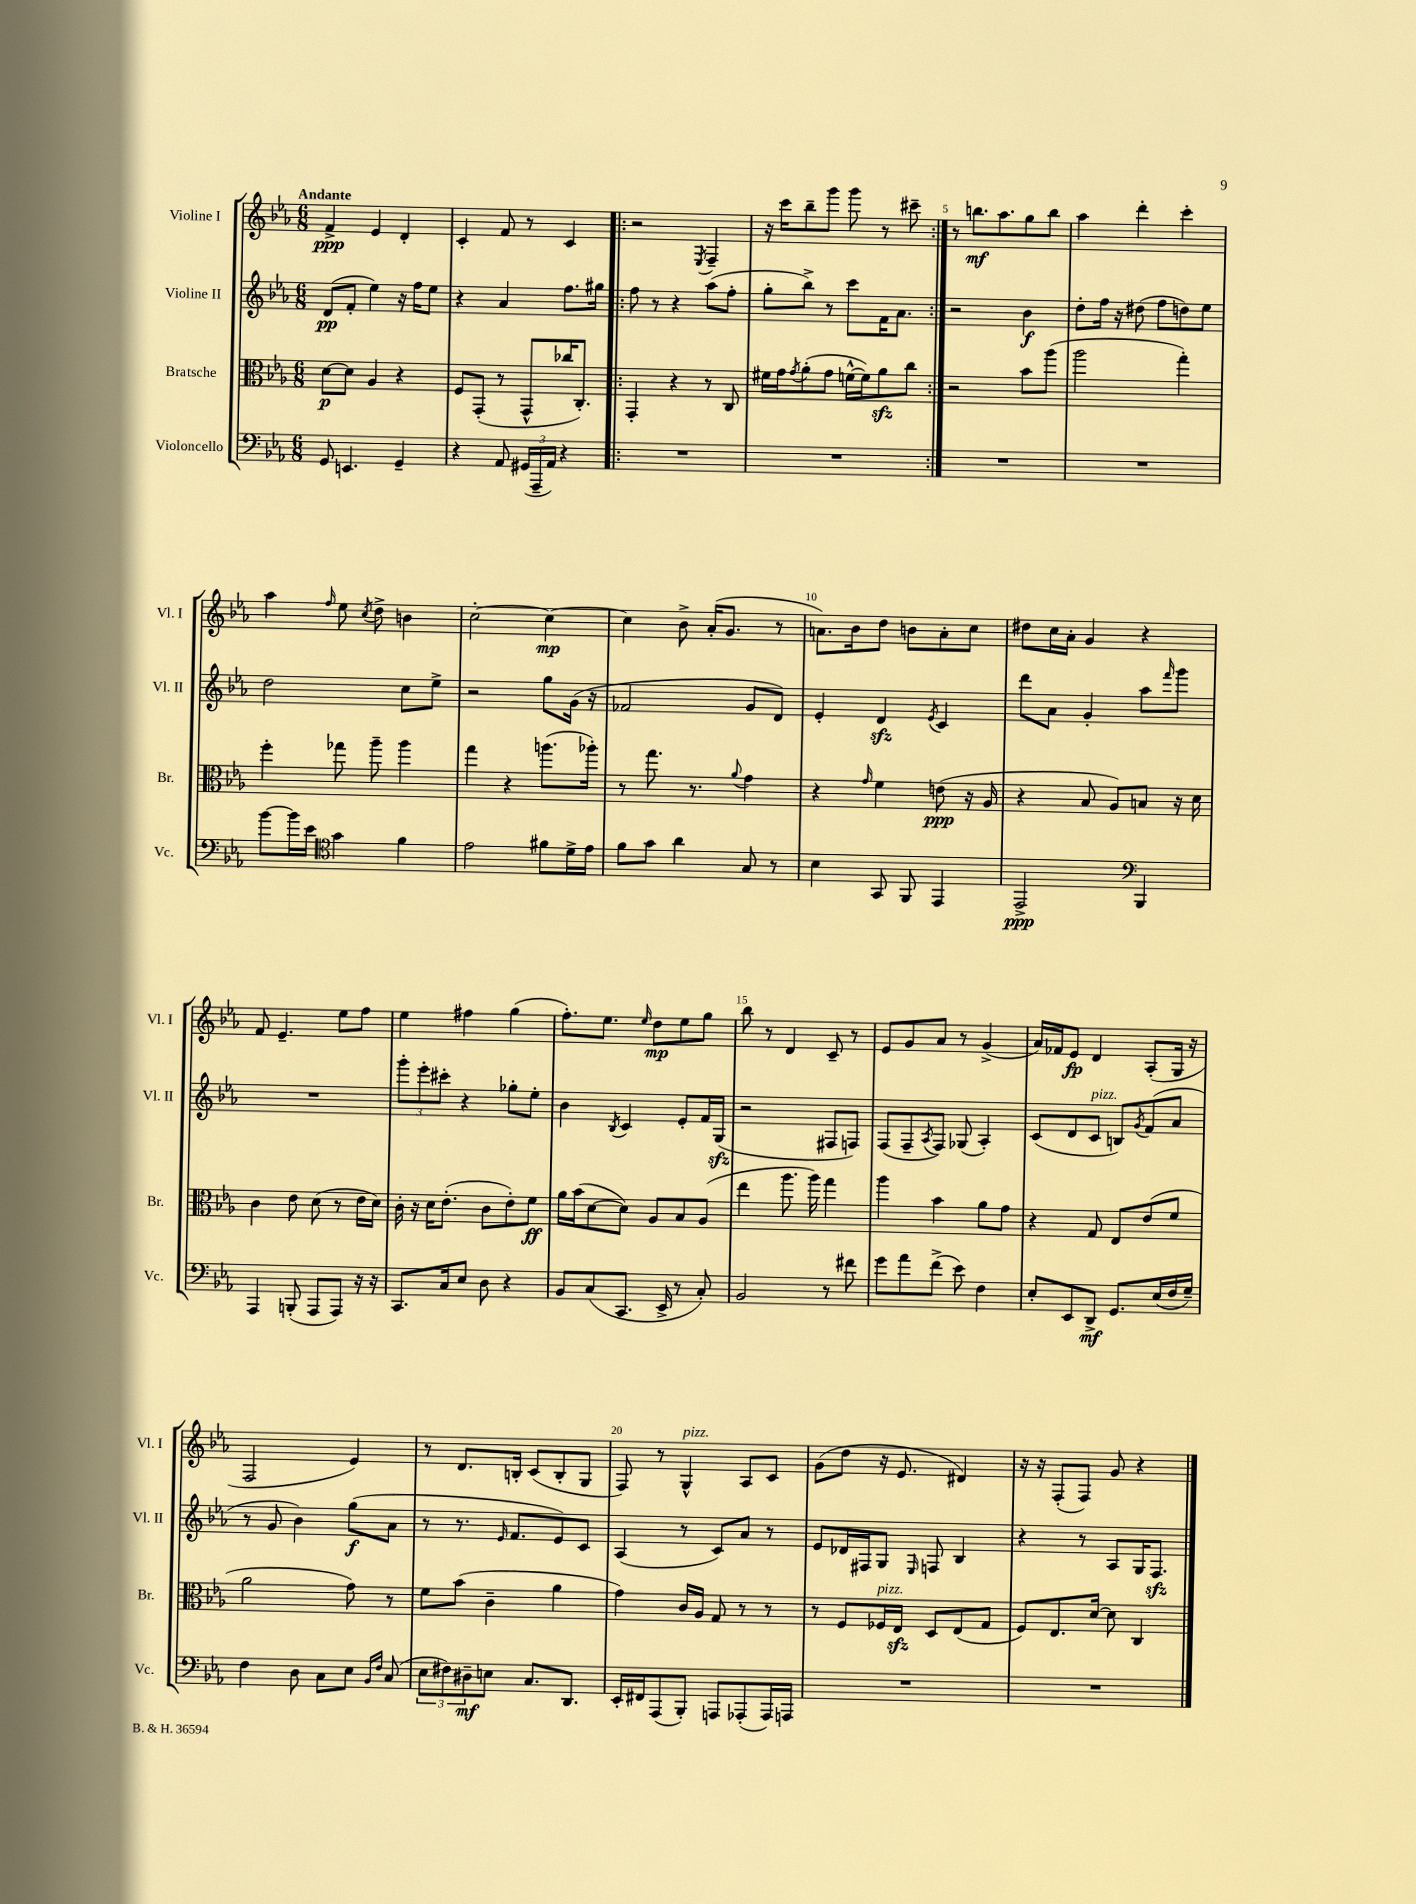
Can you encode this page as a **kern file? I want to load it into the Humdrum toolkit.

**kern	**dynam	**kern	**dynam	**kern	**dynam	**kern	**dynam
*part4	*part4	*part3	*part3	*part2	*part2	*part1	*part1
*staff4	*staff4	*staff3	*staff3	*staff2	*staff2	*staff1	*staff1
*I"Violoncello	*	*I"Bratsche	*	*I"Violine II	*	*I"Violine I	*
*I'Vc.	*	*I'Br.	*	*I'Vl. II	*	*I'Vl. I	*
*clefF4	*	*clefC3	*	*clefG2	*	*clefG2	*
*k[b-e-a-]	*	*k[b-e-a-]	*	*k[b-e-a-]	*	*k[b-e-a-]	*
*M6/8	*	*M6/8	*	*M6/8	*	*M6/8	*
=1	=1	=1	=1	=1	=1	=1	=1
!	!	!	!	!	!	!LO:TX:a:B:t=Andante	!
8GG/	.	[8d\L	p	(8d/L	pp	4f^/	ppp
4.EEn/	.	8d\J]	.	8f'/J	.	.	.
.	.	4A-/	.	4ee-\)	.	4e-/	.
4GG~/	.	4r	.	16r	.	4d'/	.
.	.	.	.	16ff\KL	.	.	.
.	.	.	.	8ee-\J	.	.	.
=2	=2	=2	=2	=2	=2	=2	=2
4r	.	8F/L	.	4r	.	4c'/	.
.	.	(8GG'/J	.	.	.	.	.
8AA-/	.	8r	.	4a-/	.	8f/	.
(24GG#X/LL	.	8GG^^/L	.	.	.	8r	.
24AAA-~/	.	.	.	.	.	.	.
24AA-/JJ)	.	.	.	.	.	.	.
4r	.	16cc-X/K	.	8.ff\L	.	4c/	.
.	.	8.C'/J)	.	.	.	.	.
.	.	.	.	16gg#X\Jk	.	.	.
=3!|:	=3!|:	=3!|:	=3!|:	=3!|:	=3!|:	=3!|:	=3!|:
2.r	.	4GG'/	.	8ff\	.	2r	.
.	.	.	.	8r	.	.	.
.	.	4r	.	4r	.	.	.
.	.	.	.	.	.	8qE-/	.
.	.	8r	.	(8aa-\L	.	4F~/	.
.	.	8C/	.	8ff'\J	.	.	.
=4	=4	=4	=4	=4	=4	=4	=4
2.r	.	16f#X\LL	.	8gg'\L	.	16r	.
.	.	16g\J	.	.	.	16ccc\KL	.
.	.	8qg/	.	.	.	.	.
.	.	(8a-'\	.	8bb-^\J)	.	8bb-~\	.
.	.	8g\J	.	8r	.	8ggg\J	.
.	.	[16fn^^\LL	.	8ccc\L	.	8ggg\	.
.	.	16f\J])	.	.	.	.	.
.	.	8a-zz\	.	16f\K	.	8r	.
.	.	.	.	8.a-\J	.	.	.
.	.	8cc\J	.	.	.	8ccc#X~\	.
=5:|!	=5:|!	=5:|!	=5:|!	=5:|!	=5:|!	=5:|!	=5:|!
2.r	.	2r	.	2r	.	8r	.
.	.	.	.	.	.	8.bbn\L	mf
.	.	.	.	.	.	8.aa-\	.
.	.	8b-\L	.	4b-\	f	8gg\	.
.	.	(8aa-\J	.	.	.	8bb\J	.
=6	=6	=6	=6	=6	=6	=6	=6
2.r	.	2aa-\	.	8dd'\L	.	4aa-\	.
.	.	.	.	16ff\Jk	.	.	.
.	.	.	.	16r	.	.	.
.	.	.	.	(8dd#X\	.	4ddd'\	.
.	.	.	.	8ff\L	.	.	.
.	.	4gg'\)	.	8ddn\)	.	4ccc'\	.
.	.	.	.	8ee-\J	.	.	.
!!LO:LB:g=z
=7	=7	=7	=7	=7	=7	=7	=7
[8b-\L	.	4ff'\	.	2dd\	.	4aa-\	.
16b-\L]	.	.	.	.	.	.	.
16e-\JJ	.	.	.	.	.	.	.
*clefC4	*	*	*	*	*	*	*
.	.	.	.	.	.	16qqff/	.
4g\	.	8gg-X\	.	.	.	8ee-\	.
.	.	.	.	.	.	8qcc/	.
.	.	8aa-~\	.	.	.	8dd^\	.
4f\	.	4aa-\	.	8cc\L	.	4bn\	.
.	.	.	.	8ee-^\J	.	.	.
=8	=8	=8	=8	=8	=8	=8	=8
2e-\	.	4gg\	.	2r	.	[2cc'\	.
.	.	4r	.	.	.	.	.
8f#X\L	.	(8.aan\L	.	8gg\L	.	4cc\_	mp
16d^\L	.	.	.	(16g\Jk	.	.	.
16e-\JJ	.	16aa-X'\Jk)	.	16r	.	.	.
=9	=9	=9	=9	=9	=9	=9	=9
8f\L	.	8r	.	2f-X/	.	4cc\]	.
8g\J	.	8.gg\	.	.	.	.	.
4a-\	.	.	.	.	.	8b-^\	.
.	.	8.r	.	.	.	.	.
.	.	.	.	.	.	(16a-'/KL	.
.	.	.	.	.	.	8.g/J	.
.	.	8qqa-/	.	.	.	.	.
8G/	.	4g\	.	8g/L	.	.	.
8r	.	.	.	8d/J)	.	8r	.
=10	=10	=10	=10	=10	=10	=10	=10
4B-\	.	4r	.	4e-'/	.	8.an\L)	.
.	.	.	.	.	.	16b-\k	.
.	.	16qqg/	.	.	.	.	.
8GG/	.	4f\	.	4dzz/	.	8dd\J	.
8FF/	.	.	.	.	.	8bn\L	.
.	.	.	.	8qe-/	.	.	.
4EE-/	.	(8en\	ppp	4c/	.	8a'\	.
.	.	16r	.	.	.	8cc\J	.
.	.	16A-/	.	.	.	.	.
=11	=11	=11	=11	=11	=11	=11	=11
2EE-^/	ppp	4r	.	8ddd\L	.	8dd#X\L	.
.	.	.	.	8a-\J	.	16cc\L	.
.	.	.	.	.	.	16a-'\JJ	.
.	.	8B-/	.	4g'/	.	4g/	.
.	.	8A-/L)	.	.	.	.	.
*clefF4	*	*	*	*	*	*	*
4BBB-/	.	8Bn/J	.	8aa-\L	.	4r	.
.	.	.	.	16qqfff/	.	.	.
.	.	16r	.	8ggg\J	.	.	.
.	.	16d\	.	.	.	.	.
!!LO:LB:g=z
=12	=12	=12	=12	=12	=12	=12	=12
4AAA-/	.	4c\	.	2.r	.	8f/	.
.	.	.	.	.	.	4.e-~/	.
(8BBBn'/	.	8e-\	.	.	.	.	.
8AAA-/L	.	(8d\	.	.	.	.	.
8AAA-/J)	.	8r	.	.	.	8ee-\L	.
16r	.	16e-\LL	.	.	.	8ff\J	.
16r	.	16d\JJ)	.	.	.	.	.
=13	=13	=13	=13	=13	=13	=13	=13
8.CC/L	.	16c'\	.	12ggg'\L	.	4ee-\	.
.	.	16r	.	.	.	.	.
.	.	.	.	12eee-'\	.	.	.
.	.	16d\KL	.	.	.	.	.
.	.	.	.	12ccc#X'\J	.	.	.
16C/k	.	(8.e-'\J	.	.	.	.	.
8E-/J	.	.	.	4r	.	4ff#X\	.
8D\	.	8c\L	.	.	.	.	.
4r	.	8e-'\)	.	8gg-X'\L	.	(4gg\	.
.	.	8f\J	ff	8ee-'\J	.	.	.
=14	=14	=14	=14	=14	=14	=14	=14
8BB-/L	.	16a-\LL	.	4b-\	.	8.ff'\L)	.
.	.	(16b-\J	.	.	.	.	.
(8C/	.	[8d\	.	.	.	.	.
.	.	.	.	.	.	8.ee-\J	.
.	.	.	.	8qB-/	.	.	.
8.CC/J	.	8d\J])	.	4c/	.	.	.
.	.	.	.	.	.	16qqee-/	.
.	.	8A-/L	.	.	.	8dd\L	mp
16EE-^/	.	.	.	.	.	.	.
8r	.	8B-/	.	8e-'/L	.	8ee-\	.
8C'/)	.	(8A-/J	.	16f/L	.	8gg\J	.
.	.	.	.	(16Gzz/JJ	.	.	.
=15	=15	=15	=15	=15	=15	=15	=15
2BB-/	.	4ee-\	.	2r	.	8bb-\	.
.	.	.	.	.	.	8r	.
.	.	8.aa-\	.	.	.	4d/	.
.	.	16aa-\)	.	.	.	.	.
8r	.	4gg\	.	8F#X/L	.	8c~/	.
8f#X\	.	.	.	8Fn/J)	.	8r	.
=16	=16	=16	=16	=16	=16	=16	=16
8g\L	.	4aa-\	.	(8F/L	.	8e-/L	.
8a-\	.	.	.	8F~/	.	8g/	.
.	.	.	.	8qA-/	.	.	.
(8f^\J	.	4b-\	.	8F/J)	.	8a-/J	.
8e-\)	.	.	.	(8G-X/	.	8r	.
4F\	.	8a-\L	.	4A-'/)	.	(4g^/	.
.	.	8g\J	.	.	.	.	.
=17	=17	=17	=17	=17	=17	=17	=17
8E-'/L	.	4r	.	(8c/L	.	16a-/LL)	.
.	.	.	.	.	.	16f-X/J	.
8EE-/	.	.	.	8d/	.	8e-/J	fp
!	!	!	!	!LO:TX:a:i:t=pizz.	!	!	!
8DD^/J	mf	8G/	.	8c/J	.	4d/	.
8.GG/L	.	8E-/L	.	8Bn/L)	.	.	.
.	.	.	.	8qg/	.	.	.
.	.	(8e-/	.	(8f/	.	(8A-'/L	.
(16E-/L	.	.	.	.	.	.	.
16F/	.	8f/J	.	8a-/J	.	16G/Jk	.
16G~/JJ)	.	.	.	.	.	16r	.
!!LO:LB:g=z
=18	=18	=18	=18	=18	=18	=18	=18
4F\	.	2a-\	.	8r	.	2F/	.
.	.	.	.	8g/	.	.	.
8D\	.	.	.	4b-\)	.	.	.
8C\L	.	.	.	.	.	.	.
8E-\J	.	8g\)	.	(8gg\L	f	4e-/)	.
16qqBB-/LL	.	.	.	.	.	.	.
16qqF/JJ	.	.	.	.	.	.	.
(8C/	.	8r	.	8a-\J	.	.	.
=19	=19	=19	=19	=19	=19	=19	=19
12E-\L	.	8f\L	.	8r	.	8r	.
12F#X\)	.	.	.	.	.	.	.
.	.	(8b-\J	.	8.r	.	8.d/L	.
12D#X~\	mf	.	.	.	.	.	.
8En\J	.	4c~\	.	.	.	.	.
.	.	.	.	16qqe-/	.	.	.
.	.	.	.	8.f/L	.	16Bn'/Jk	.
8.C/L	.	.	.	.	.	(8c/L	.
.	.	4a-\	.	8e-/)	.	8B'/	.
8.DD/J	.	.	.	.	.	.	.
.	.	.	.	8c/J	.	8G/J	.
=20	=20	=20	=20	=20	=20	=20	=20
16EE-'/LL	.	4g\)	.	(4A-/	.	8F/)	.
16FF#X/J	.	.	.	.	.	.	.
(8AAA-/	.	.	.	.	.	8r	.
!	!	!	!	!	!	!LO:TX:a:i:t=pizz.	!
8BBB-'/J)	.	16c/LL	.	8r	.	4G^^/	.
.	.	16A-/JJ	.	.	.	.	.
8AAAn/L	.	8G/	.	8c/L)	.	.	.
(8AAA-X'/	.	8r	.	8a-/J	.	8A-/L	.
16AAA-/L)	.	8r	.	8r	.	8c/J	.
16AAAn/JJ	.	.	.	.	.	.	.
=21	=21	=21	=21	=21	=21	=21	=21
2.r	.	8r	.	8e-/L	.	(8g\L	.
.	.	8F/L	.	16d-X/L	.	8dd\J	.
.	.	.	.	16F#X/J	.	.	.
!	!	!LO:TX:a:i:t=pizz.	!	!	!	!	!
.	.	16F-X/L	.	8G/J	.	16r	.
.	.	16E-zz/JJ	.	.	.	8.e-/	.
.	.	.	.	16qqE-/	.	.	.
.	.	8D/L	.	8Fn/	.	.	.
.	.	(8E-/	.	4B-/	.	4d#X/)	.
.	.	8G/J	.	.	.	.	.
=22	=22	=22	=22	=22	=22	=22	=22
2.r	.	8F/L)	.	4r	.	16r	.
.	.	.	.	.	.	16r	.
.	.	8.E-/	.	.	.	(8F'/L	.
.	.	.	.	8r	.	8F/J)	.
.	.	[16d/Jk	.	.	.	.	.
.	.	8d\]	.	8A-/L	.	8g/	.
.	.	4C/	.	16G/K	.	4r	.
.	.	.	.	8.Fzz/J	.	.	.
==	==	==	==	==	==	==	==
*-	*-	*-	*-	*-	*-	*-	*-
